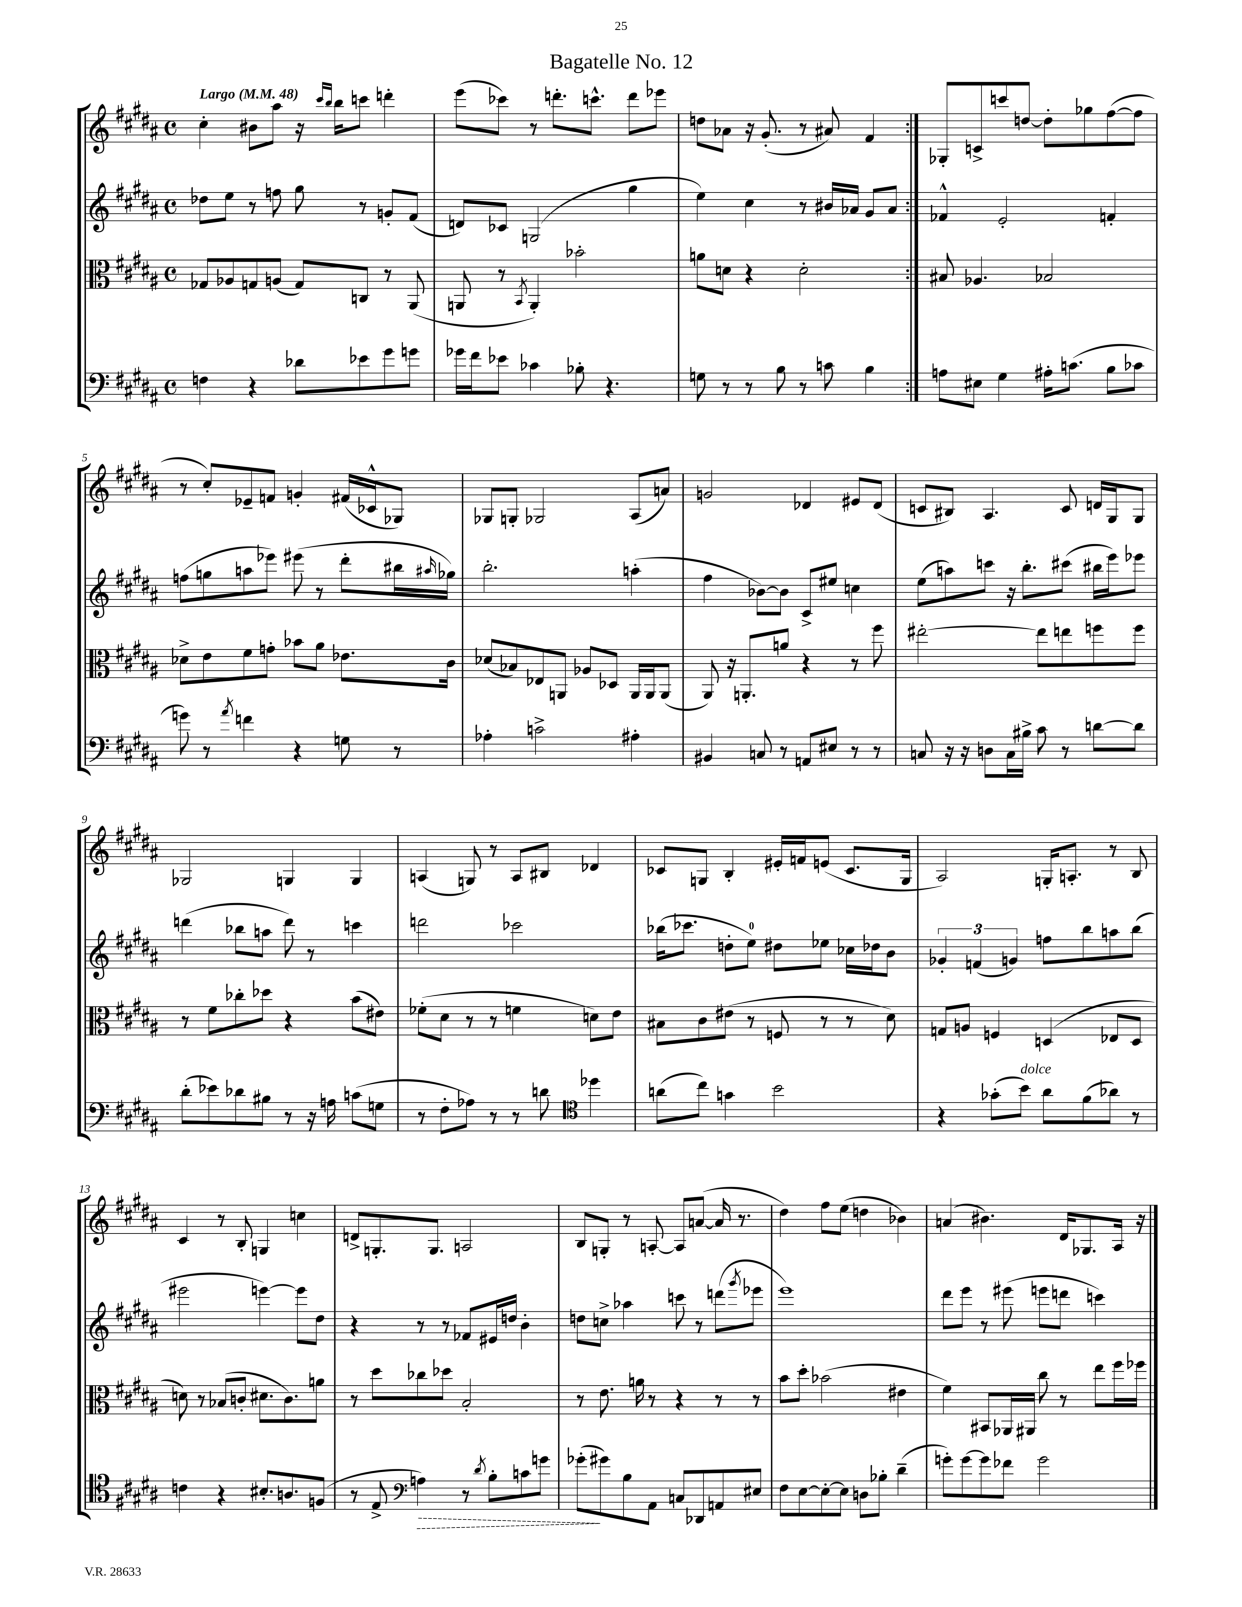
\header { title = "Bagatelle No. 12" }
<<
\new StaffGroup <<
\new Staff = "s0" {
    \clef treble \key b \major \defaultTimeSignature \time 4/4 \tempo "Largo" 4 = 48
    \repeat volta 2 { cis''4-. bis'8 ais''8 r16 \grace { cis'''16 b''16 } b''16 c'''8 d'''4-. |
    e'''8( ces'''8) r8 d'''8.-. c'''8.-^ d'''8 ees'''8 |
    d''8 aes'8 r16 gis'8.-.( r8 ais'8) fis'4 | }
    ges8-. c'8-> c'''8 d''8~ d''8-. ges''8 fis''8~( fis''8 |
    r8 cis''8-.) ees'8-- f'8 g'4-. fis'16( ces'16-^ ges8) |
    ges8 g8-. ges2 ais8( a'8) |
    g'2 des'4 eis'8 des'8( |
    c'8 bis8) ais4. c'8 d'16 gis16 gis8 |
    ges2 g4 g4 |
    a4( g8) r8 a8 bis8 des'4 |
    ces'8 g8 b4-. eis'16-. f'16 e'8( ces'8. g16 |
    ais2) g16-. a8.-. r8 b8 |
    cis'4 r8 b8-. g4 c''4 |
    d'8-> g8.-. g8. a2 |
    b8 g8-. r8 a8~-. a8 a'8~( a'16 r8. |
    dis''4) fis''8 e''8( d''4 bes'4) |
    a'4( bis'4.) dis'16 ges8. ais16 r16 \bar "|." |
}
\new Staff = "s1" {
    \clef treble \key b \major \defaultTimeSignature \time 4/4
    \repeat volta 2 { des''8 e''8 r8 f''8 gis''8 r8 g'8-. fis'8( |
    d'8) ces'8 g2( gis''4 |
    e''4) cis''4 r8 bis'16 aes'16 gis'8 aes'8 | }
    fes'4-^ e'2-. f'4-. |
    f''8( g''8 a''8 ees'''8) eis'''8( r8 dis'''8-. bis''16 \grace { ais''16 } ges''16) |
    b''2.-. a''4-.( |
    fis''4 bes'8~) bes'8 cis'8-> eis''8 c''4 |
    e''8( a''8) c'''8 r16 b''8.-. cis'''8( bis''16 e'''16) ees'''8 |
    d'''4( bes''8 a''8 d'''8) r8 c'''4 |
    d'''2 ces'''2 |
    bes''16( ces'''8. d''8-. e''8-0) dis''8 ees''8 ces''16 des''16 b'8 |
    \tuplet 3/2 { ges'4-. f'4( g'4) } f''8 b''8 a''8 b''8( |
    eis'''2 e'''4~) e'''8 dis''8 |
    r4 r8 r8 fes'8 eis'16 d''16 b'4-. |
    d''8 c''8-> aes''4 c'''8 r8 d'''8( \acciaccatura { gis'''8 } ees'''8 |
    e'''1) |
    dis'''8 e'''8 r8 eis'''8( e'''8 d'''8 c'''4) \bar "|." |
}
\new Staff = "s2" {
    \clef alto \key b \major \defaultTimeSignature \time 4/4
    \repeat volta 2 { ges8 aes8 g8 a8( g8) c8 r8 ais,8( |
    a,8 r8 \acciaccatura { b,8 } a,4-.) bes'2-. |
    a'8 d'8 r4 d'2-. | }
    bis8 aes4. bes2 |
    des'8-> e'8 fis'8 g'8-. bes'8 ais'8 ees'8. cis'16 |
    des'8( bes8) ees8 a,8 aes8 des8 a,16 a,16 a,8( |
    ais,8) r16 a,8.-. a'8 r4 r8 fis''8 |
    eis''2~-. eis''8 e''8 f''8 f''8 |
    r8 fis'8 ces''8-. des''8 r4 b'8( eis'8) |
    fes'8-.( dis'8 r8 r8 f'4 d'8) e'8 |
    bis8 cis'8 eis'8( r8 f8 r8 r8 dis'8) |
    g8 a8 f4 d4( ees8 d8 |
    d'8) r8 bes8( c'8-. dis'8. c'8.) a'8 |
    r8 dis''8 ces''8 des''8 b2-. |
    r8 e'8. a'16 r8 r4 r8 r8 |
    b'8 dis''8-. bes'2( eis'4 |
    fis'4) bis,8 aes,16 ais,16 cis''8 r8 e''8 fis''16 fes''16 \bar "|." |
}
\new Staff = "s3" {
    \clef bass \key b \major \defaultTimeSignature \time 4/4
    \repeat volta 2 { f4 r4 des'8 ees'8 gis'8 g'8 |
    ges'16 fis'16 ees'8 ces'4 bes8-. r4. |
    g8 r8 r8 b8 r8 c'8 b4 | }
    a8 eis8 gis4 ais16-. c'8.( b8 ces'8 |
    g'8) r8 \acciaccatura { ais'8 } f'4 r4 g8 r8 |
    aes4-. c'2-> ais4-. |
    bis,4 c8 r8 a,8 eis8 r8 r8 |
    c8 r16 r16 d8 c16 bis16-> cis'8 r8 d'8~ d'8 |
    dis'8-.( ees'8) des'8 bis8 r8 r16 a16 c'8( g8 |
    r8 fis8-. aes8) r8 r8 d'8 \clef tenor des''4 |
    a'8( cis''8) g'4 b'2 |
    r4 ges'8-.( b'8^\markup { \italic "dolce" }) ais'8 fis'8( aes'8) r8 |
    c'4 r4 bis8.-. a8. f8( |
    r8 e8-> \clef bass \once \override Hairpin.style = #'dashed-line a4\>) r8 \acciaccatura { dis'8 } b8-. c'8 g'8 |
    ges'8-.\!( gis'8) b8 ais,8 c8 des,8 a,8 eis8 |
    fis8 e8~ e8~-. e8 d8 bes8-. dis'4--( |
    g'8-.) g'8~ g'8 fes'8 g'2 \bar "|." |
}
>>
>>
